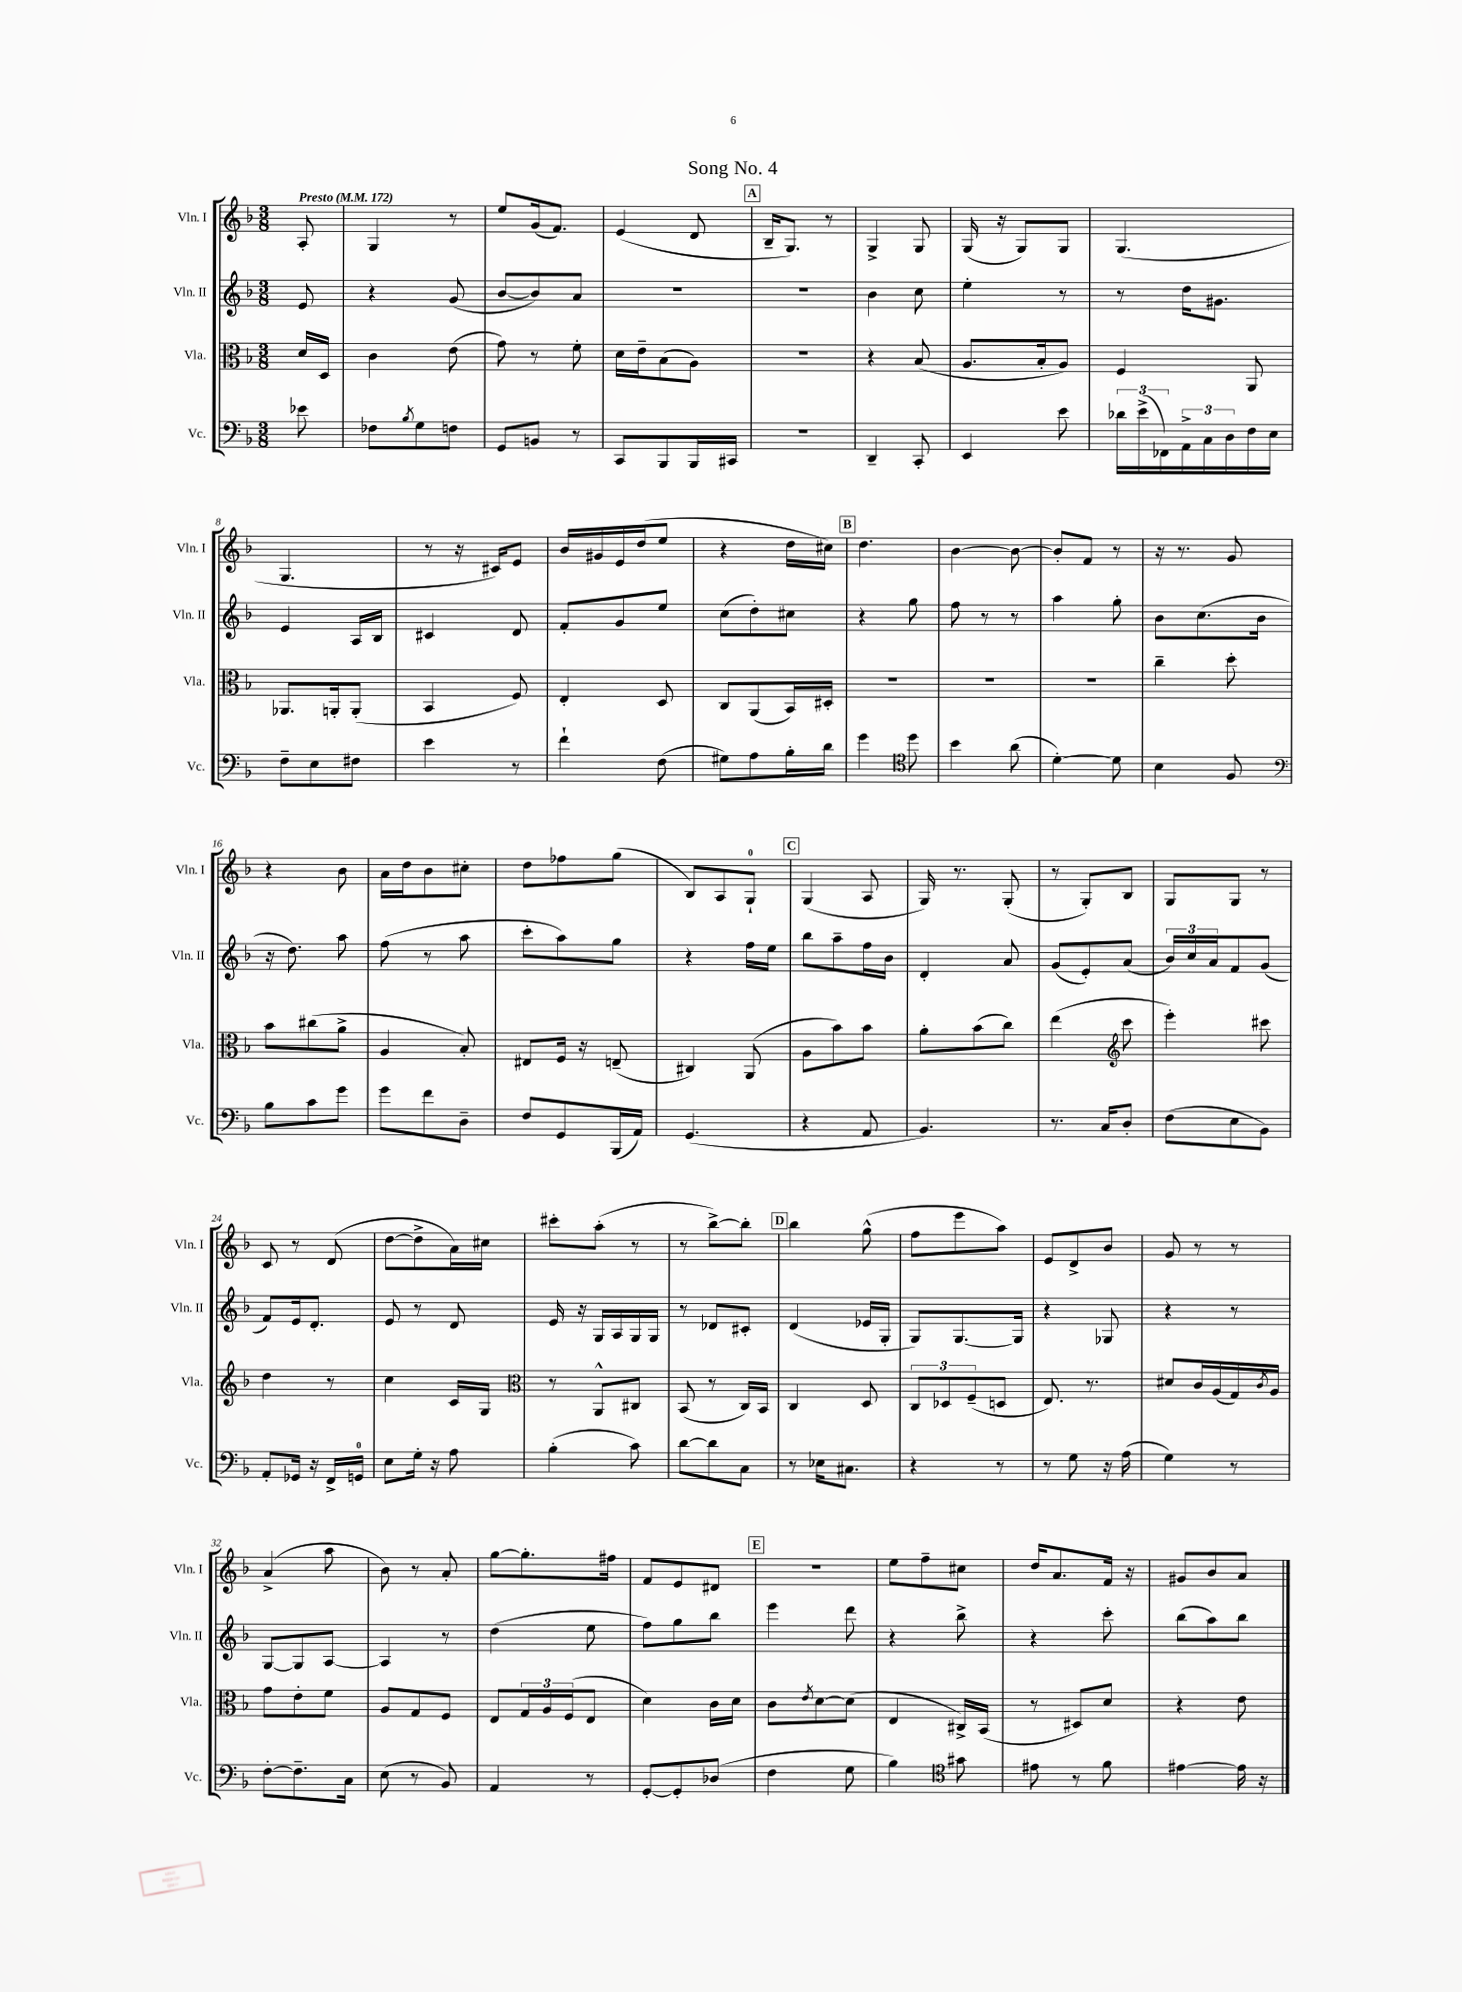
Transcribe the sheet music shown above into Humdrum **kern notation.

**kern	**kern	**kern	**kern
*part4	*part3	*part2	*part1
*staff4	*staff3	*staff2	*staff1
*I"Vc.	*I"Vla.	*I"Vln. II	*I"Vln. I
*I'Vc.	*I'Vla.	*I'Vln. II	*I'Vln. I
*clefF4	*clefC3	*clefG2	*clefG2
*k[b-]	*k[b-]	*k[b-]	*k[b-]
*M3/8	*M3/8	*M3/8	*M3/8
*MM172	*MM172	*MM172	*MM172
=	=	=	=
!	!	!	!LO:TX:a:B:t=Presto
8e-X\	16d/LL	8e/	8A'/
.	16D/JJ	.	.
=1	=1	=1	=1
8F-X\L	4c\	4r	4G/
8qB-/	.	.	.
8G\	.	.	.
8Fn\J	(8e\	(8g/	8r
=2	=2	=2	=2
8GG/L	8g\)	[8b-/L	8ee/L
8BBn/J	8r	8b-/])	(16g/k
.	.	.	8.f/J)
8r	8f'\	8a/J	.
=3	=3	=3	=3
8CC/L	16d\LL	4.r	(4e/
.	16e~\J	.	.
8BBB-/	(8B-\	.	.
16BBB-/L	8A\J)	.	8d/
16CC#X/JJ	.	.	.
!!LO:REH:place=s1:t=A
=4	=4	=4	=4
4.r	4.r	4.r	16B-~/KL
.	.	.	8.G/J)
.	.	.	8r
=5	=5	=5	=5
4DD~/	4r	4b-\	4G^/
8CC'/	(8B-/	8cc\	8G/
=6	=6	=6	=6
4EE/	8.A/L	4ee'\	(16G/
.	.	.	16r
.	.	.	8G/L)
.	16B-'/k	.	.
8e\	8A/J)	8r	8G/J
=7	=7	=7	=7
24d-X\LL	4F/	8r	(4.G/
(24e^\	.	.	.
24FF-X\)	.	.	.
24AA^\	.	16dd\KL	.
24C\	.	.	.
.	.	8.g#X\J	.
24D\	.	.	.
16F\	8AA/	.	.
16E\JJ	.	.	.
!!LO:LB:g=z
=8	=8	=8	=8
8F~\L	8.AA-X/L	4e/	4.G/
8E\	.	.	.
.	16AAn'/k	.	.
8F#X\J	(8AA'/J	16A/LL	.
.	.	16B-/JJ	.
=9	=9	=9	=9
4e\	4BB-/	4c#X/	8r
.	.	.	16r
.	.	.	16c#X/KL)
8r	8F/)	8d/	8e/J
=10	=10	=10	=10
4f`\	4E'/	8f'/L	16b-/LL
.	.	.	16g#X/
.	.	8g/	16e/
.	.	.	(16dd/J
(8F\	8D/	8ee/J	8ee/J
=11	=11	=11	=11
8G#X\L)	8C/L	(8cc\L	4r
8A\	(8AA/	8dd'\)	.
16B-'\L	16BB-/L)	8cc#X\J	16dd\LL
16d\JJ	16D#X'/JJ	.	16cc#X\JJ)
!!LO:REH:place=s1:t=B
=12	=12	=12	=12
4g\	4.r	4r	4.dd\
*clefC4	*	*	*
8dd\	.	8gg\	.
=13	=13	=13	=13
4b-\	4.r	8ff\	[4b-\
.	.	8r	.
(8a\	.	8r	8b-\_
=14	=14	=14	=14
[4d'\)	4.r	4aa\	8b-'/L]
.	.	.	8f/J
8d\]	.	8gg'\	8r
=15	=15	=15	=15
4B-\	4cc~\	8b-\L	16r
.	.	.	8.r
.	.	(8.cc\	.
8F/	8dd'\	.	8g/
.	.	16b-\Jk	.
!!LO:LB:g=z
=16	=16	=16	=16
*clefF4	*	*	*
8B-\L	8b-\L	16r	4r
.	.	8.dd\)	.
8c\	(8cc#X\	.	.
8g\J	8a^\J	8aa\	8b-\
=17	=17	=17	=17
8g\L	4A/	(8ff\	16a\LL
.	.	.	16dd\J
8f\	.	8r	8b-\
8D~\J	8B-'/)	8aa\	8cc#X'\J
=18	=18	=18	=18
8F/L	8E#X/L	8ccc'\L	8dd\L
8GG/	16F/Jk	8aa\)	8ff-X\
.	16r	.	.
(16BBB-/L	(8En~/	8gg\J	(8gg\J
16AA/JJ)	.	.	.
=19	=19	=19	=19
(4.GG/	4C#X/)	4r	8B-/L)
.	.	.	8A/
.	(8AA/	16ff\LL	8G`/J
.	.	16ee\JJ	.
!!LO:REH:place=s1:t=C
=20	=20	=20	=20
4r	8A\L	8bb-\L	(4G/
.	8b-\)	8aa~\	.
8AA/	8b-\J	16ff\L	8A/
.	.	16b-\JJ	.
=21	=21	=21	=21
4.BB-/)	8a'\L	4d'/	16G/)
.	.	.	8.r
.	(8b-\	.	.
.	8cc\J)	8a/	(8G'/
=22	=22	=22	=22
8.r	(4ee\	(8g/L	8r
.	.	8e'/)	8G'/L)
16C/KL	.	.	.
*	*clefG2	*	*
8D'/J	8ccc\	(8a/J	8B-/J
=23	=23	=23	=23
(8F\L	4eee'\)	24b-/LL)	8G/L
.	.	24cc/	.
.	.	24a/J	.
8E\	.	8f/	8G/J
8BB-\J)	8ccc#X\	(8g/J	8r
!!LO:LB:g=z
=24	=24	=24	=24
8AA'/L	4dd\	8f/L)	8c/
16GG-X/Jk	.	16e/k	8r
16r	.	8.d'/J	.
16FF^/LL	8r	.	(8d/
16GGn/JJ	.	.	.
=25	=25	=25	=25
8E\L	4cc\	8e/	[8dd\L
16G'\Jk	.	8r	8dd^\]
16r	.	.	.
8A\	16c/LL	8d/	16a\L)
.	16G/JJ	.	16cc#X\JJ
=26	=26	=26	=26
*	*clefC3	*	*
(4B-'\	8r	16e/	8ccc#X'\L
.	.	16r	.
.	8AA^^/L	16G/LL	(8aa'\J
.	.	16A/	.
8c\)	8C#X/J	16G/	8r
.	.	16G/JJ	.
=27	=27	=27	=27
[8d\L	(8BB-/	8r	8r
8d\]	8r	8d-X/L	[8bb-^\L)
8C\J	16C/LL)	8c#X'/J	8bb-'\J]
.	16BB-/JJ	.	.
!!LO:REH:place=s1:t=D
=28	=28	=28	=28
8r	4C/	(4d/	4bb-\
16E-X\KL	.	.	.
8.C#X\J	.	.	.
.	8D/	16e-X/LL	(8gg^^\
.	.	16G'/JJ	.
=29	=29	=29	=29
4r	12C/L	8G/L)	8ff\L
.	12D-X/	.	.
.	.	[8.G/	8eee\
.	(12F~/	.	.
8r	8Dn/J	.	8aa\J)
.	.	16G/Jk]	.
=30	=30	=30	=30
8r	8.E/)	4r	8e/L
8G\	.	.	8d^/
.	8.r	.	.
16r	.	8G-X/	8b-/J
(16A\	.	.	.
=31	=31	=31	=31
4G\)	8d#X/L	4r	8g/
.	16c/L	.	8r
.	(16A/	.	.
8r	16G/)	8r	8r
.	8qc/	.	.
.	16A/JJ	.	.
!!LO:LB:g=z
=32	=32	=32	=32
[8F'\L	8g\L	[8G/L	(4a^/
8.F~\]	8e'\	8G/]	.
.	8f\J	[8A/J	8aa\
16C\Jk	.	.	.
=33	=33	=33	=33
(8E\	8A/L	4A/]	8b-\)
8r	8G/	.	8r
8BB-/)	8F/J	8r	8a'/
=34	=34	=34	=34
4AA/	8E/L	(4dd\	[8gg\L
.	24G/L	.	8.gg'\]
.	24A/	.	.
.	(24F/J	.	.
8r	8E/J	8ee\	.
.	.	.	16ff#X\Jk
=35	=35	=35	=35
[8GG'/L	4d\)	8ff\L)	8f/L
8GG'/]	.	8gg\	8e/
(8D-X/J	16c\LL	8bb-\J	8d#X/J
.	16d\JJ	.	.
!!LO:REH:place=s1:t=E
=36	=36	=36	=36
4F\	8c\L	4eee\	4.r
.	8qe/	.	.
.	[8d\	.	.
8G\	(8d\J]	8ddd\	.
=37	=37	=37	=37
4B-\)	4E/	4r	8ee\L
.	.	.	8ff~\
*clefC4	*	*	*
8g#X\	16C#X^/LL)	8bb-^\	8cc#X\J
.	(16BB-/JJ	.	.
=38	=38	=38	=38
8e#X\	8r	4r	16dd/KL
.	.	.	8.a/
8r	8D#X/L)	.	.
8f\	8d/J	8ccc'\	16f/Jk
.	.	.	16r
=39	=39	=39	=39
[4e#X\	4r	(8bb-\L	8g#X/L
.	.	8aa\)	8b-/
16e#\]	8e\	8bb-\J	8a/J
16r	.	.	.
==	==	==	==
*-	*-	*-	*-
